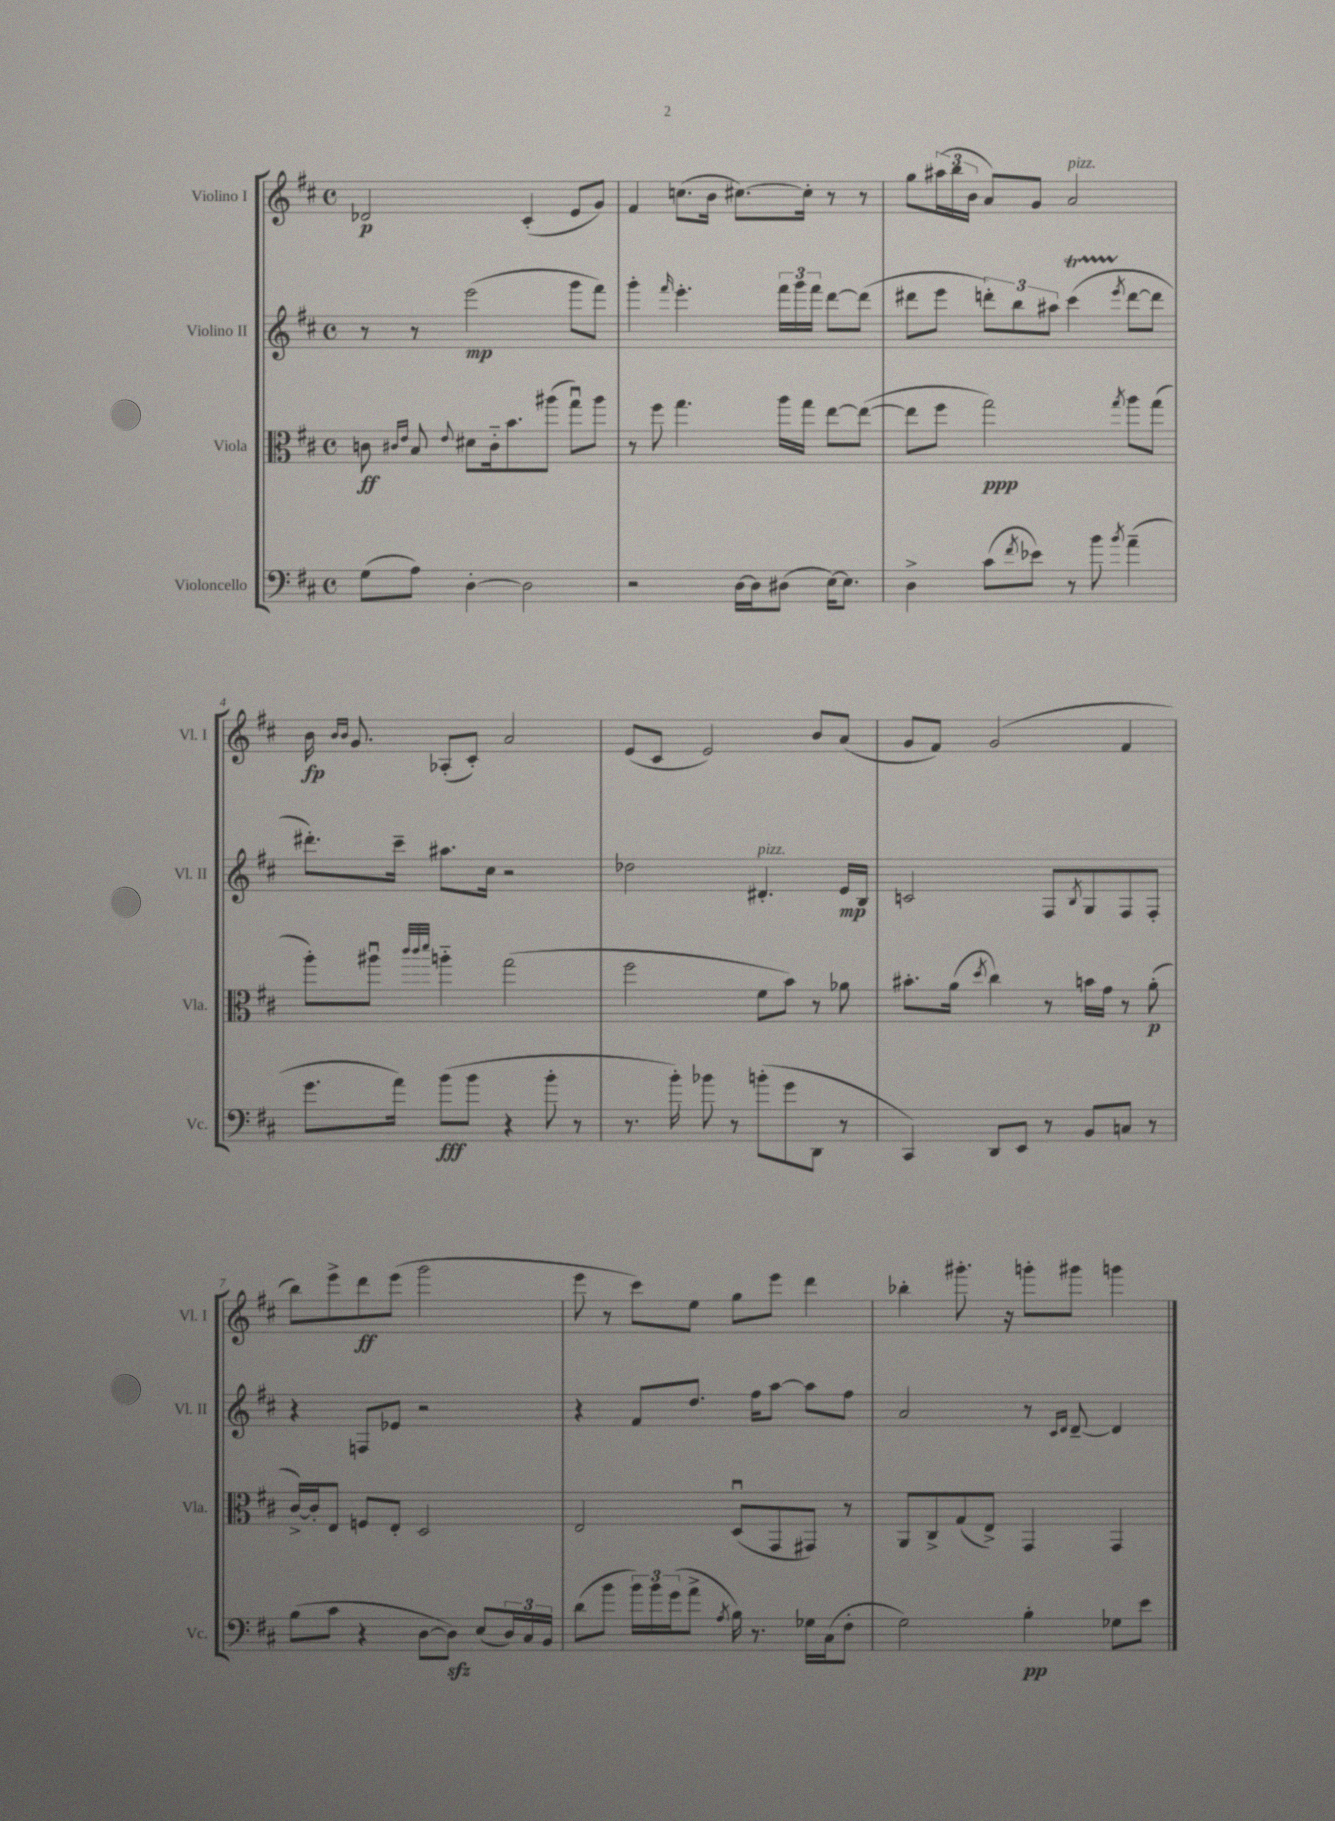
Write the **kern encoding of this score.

**kern	**dynam	**kern	**dynam	**kern	**dynam	**kern	**dynam
*part4	*part4	*part3	*part3	*part2	*part2	*part1	*part1
*staff4	*staff4	*staff3	*staff3	*staff2	*staff2	*staff1	*staff1
*I"Violoncello	*	*I"Viola	*	*I"Violino II	*	*I"Violino I	*
*I'Vc.	*	*I'Vla.	*	*I'Vl. II	*	*I'Vl. I	*
*clefF4	*	*clefC3	*	*clefG2	*	*clefG2	*
*k[f#c#]	*	*k[f#c#]	*	*k[f#c#]	*	*k[f#c#]	*
*M4/4	*	*M4/4	*	*M4/4	*	*M4/4	*
*met(c)	*	*met(c)	*	*met(c)	*	*met(c)	*
=1	=1	=1	=1	=1	=1	=1	=1
(8G\L	.	8cn\	ff	8r	.	2d-X/	p
.	.	16qqc#X/LL	.	.	.	.	.
.	.	16qqe/JJ	.	.	.	.	.
8A\J)	.	8B/	.	8r	.	.	.
.	.	8qqe/	.	.	.	.	.
[4D'\	.	8d#X\L	.	(2eee\	mp	.	.
.	.	16c#\k	.	.	.	.	.
.	.	8.b\	.	.	.	.	.
2D\]	.	.	.	.	.	(4c#'/	.
.	.	(8aa#X\J	.	.	.	.	.
.	.	8ggu\L)	.	8ggg\L	.	8e/L	.
.	.	8aa#\J	.	8fff#\J)	.	8g/J)	.
=2	=2	=2	=2	=2	=2	=2	=2
2r	.	8r	.	4ggg'\	.	4f#/	.
.	.	8ff#\	.	.	.	.	.
.	.	.	.	16qqfff#/	.	.	.
.	.	4.gg\	.	4.eee'\	.	(8.ccn\L	.
.	.	.	.	.	.	16b\Jk	.
[16D\LL	.	.	.	.	.	[8.cc#X\L)	.
16D\J]	.	.	.	.	.	.	.
(8D#X\J	.	16aa\LL	.	24fff#\LL	.	.	.
.	.	.	.	24ggg\	.	.	.
.	.	16gg\JJ	.	.	.	16cc#'\Jk]	.
.	.	.	.	24fff#\JJ	.	.	.
[16E\KL)	.	[8ee\L	.	[8ddd\L	.	8r	.
8.E\J]	.	.	.	.	.	.	.
.	.	(8ee\J_	.	(8ddd\J]	.	8r	.
=3	=3	=3	=3	=3	=3	=3	=3
4D^\	.	8ee\L]	.	8ddd#X\L	.	8gg\L	.
.	.	8ff#\J	.	8eee\J	.	(24aa#X\L	.
.	.	.	.	.	.	24bb\	.
.	.	.	.	.	.	24b\JJ	.
(8c#\L	.	2gg\)	ppp	12dddn'\L)	.	8a/L)	.
.	.	.	.	12bb\	.	.	.
8qf#/	.	.	.	.	.	.	.
8e-X\J)	.	.	.	.	.	8g/J	.
.	.	.	.	12aa#X\J	.	.	.
!	!	!	!	!	!	!LO:TX:a:i:t=pizz.	!
8r	.	.	.	(4ccc#t\	.	2a/	.
8b\	.	.	.	.	.	.	.
8qb/	.	8qgg/	.	8qeee/	.	.	.
(4a~\	.	8aa\L	.	[8ddd\L	.	.	.
.	.	(8gg\J	.	8ddd\J]	.	.	.
!!LO:LB:g=z
=4	=4	=4	=4	=4	=4	=4	=4
8.g\L	.	8aa'\L)	.	8.ddd#X'\L)	.	16b\	fp
.	.	.	.	.	.	16qqb/LL	.
.	.	.	.	.	.	16qqb/JJ	.
.	.	.	.	.	.	8.g/	.
.	.	8aa#Xu\J	.	.	.	.	.
16a\Jk)	.	.	.	16ccc#~\Jk	.	.	.
.	.	32qqccc#/LLL	.	.	.	.	.
.	.	32qqccc#/	.	.	.	.	.
.	.	32qqddd/JJJ	.	.	.	.	.
(8b\L	fff	4aan\	.	8.aa#X\L	.	(8A-X'/L	.
8b\J	.	.	.	.	.	8c#'/J)	.
.	.	.	.	16cc#\Jk	.	.	.
4r	.	(2gg\	.	2r	.	2a/	.
8b'\	.	.	.	.	.	.	.
8r	.	.	.	.	.	.	.
=5	=5	=5	=5	=5	=5	=5	=5
8.r	.	2ff#\	.	2dd-X\	.	(8e/L	.
.	.	.	.	.	.	8c#/J	.
16b'\)	.	.	.	.	.	.	.
8b-X\	.	.	.	.	.	2e/)	.
8r	.	.	.	.	.	.	.
!	!	!	!	!LO:TX:a:i:t=pizz.	!	!	!
(8bn'\L	.	8f#\L	.	4.d#X'/	.	.	.
8g\	.	8b\J)	.	.	.	.	.
8DD\J	.	8r	.	.	.	8b/L	.
8r	.	8a-X\	.	16e/LL	mp	(8a/J	.
.	.	.	.	16B/JJ	.	.	.
=6	=6	=6	=6	=6	=6	=6	=6
4CC#/)	.	8.b#X'\L	.	2cn/	.	8g/L	.
.	.	.	.	.	.	8f#/J)	.
.	.	(16a\Jk	.	.	.	.	.
.	.	8qdd/	.	.	.	.	.
8DD/L	.	4cc#\)	.	.	.	(2g/	.
8EE/J	.	.	.	.	.	.	.
8r	.	8r	.	8F#/L	.	.	.
.	.	.	.	8qB/	.	.	.
8BB/L	.	16bn\LL	.	8G/	.	.	.
.	.	16g\JJ	.	.	.	.	.
8Cn/J	.	8r	.	8F#/	.	4f#/	.
8r	.	(8a'\	p	8F#'/J	.	.	.
!!LO:LB:g=z
=7	=7	=7	=7	=7	=7	=7	=7
(8B\L	.	[16c#^/LL)	.	4r	.	8bb\L)	.
.	.	16c#'/J]	.	.	.	.	.
8c#\J	.	8E/J	.	.	.	8eee^\	.
4r	.	8Fn/L	.	8Fn/L	.	8ddd\	ff
.	.	8E'/J	.	8e-X/J	.	(8eee\J	.
[8D\L	.	2D/	.	2r	.	2ggg\	.
8Dzz\J])	.	.	.	.	.	.	.
(8E/L	.	.	.	.	.	.	.
24D/L)	.	.	.	.	.	.	.
24C#/	.	.	.	.	.	.	.
24BB/JJ	.	.	.	.	.	.	.
=8	=8	=8	=8	=8	=8	=8	=8
(8d\L	.	2E/	.	4r	.	8eee\	.
8b\J	.	.	.	.	.	8r	.
24b\LL)	.	.	.	8f#/L	.	8ccc#\L)	.
24b\	.	.	.	.	.	.	.
(24g\J	.	.	.	.	.	.	.
8a^\J	.	.	.	8.dd/J	.	8ee\J	.
8qA/	.	.	.	.	.	.	.
16B\)	.	(8Du/L	.	.	.	8gg\L	.
8.r	.	.	.	16ff#\KL	.	.	.
.	.	8GG/	.	[8aa\J	.	8eee\J	.
16G-X\LL	.	8GG#X/J)	.	8aa\L]	.	4ddd\	.
(16C#\J	.	.	.	.	.	.	.
8F#'\J	.	8r	.	8ff#\J	.	.	.
=9	=9	=9	=9	=9	=9	=9	=9
2G\)	.	8AA/L	.	2a/	.	4bb-X'\	.
.	.	8C#^/	.	.	.	.	.
.	.	(8G/	.	.	.	8.ggg#X'\	.
.	.	8E^/J)	.	.	.	.	.
.	.	.	.	.	.	16r	.
4B'\	pp	4GG/	.	8r	.	8gggn'\L	.
.	.	.	.	16qqc#/LL	.	.	.
.	.	.	.	16qqd/JJ	.	.	.
.	.	.	.	[8d~/	.	8ggg#X\J	.
8G-X\L	.	4GG/	.	4d/]	.	4gggn\	.
8e\J	.	.	.	.	.	.	.
==	==	==	==	==	==	==	==
*-	*-	*-	*-	*-	*-	*-	*-
